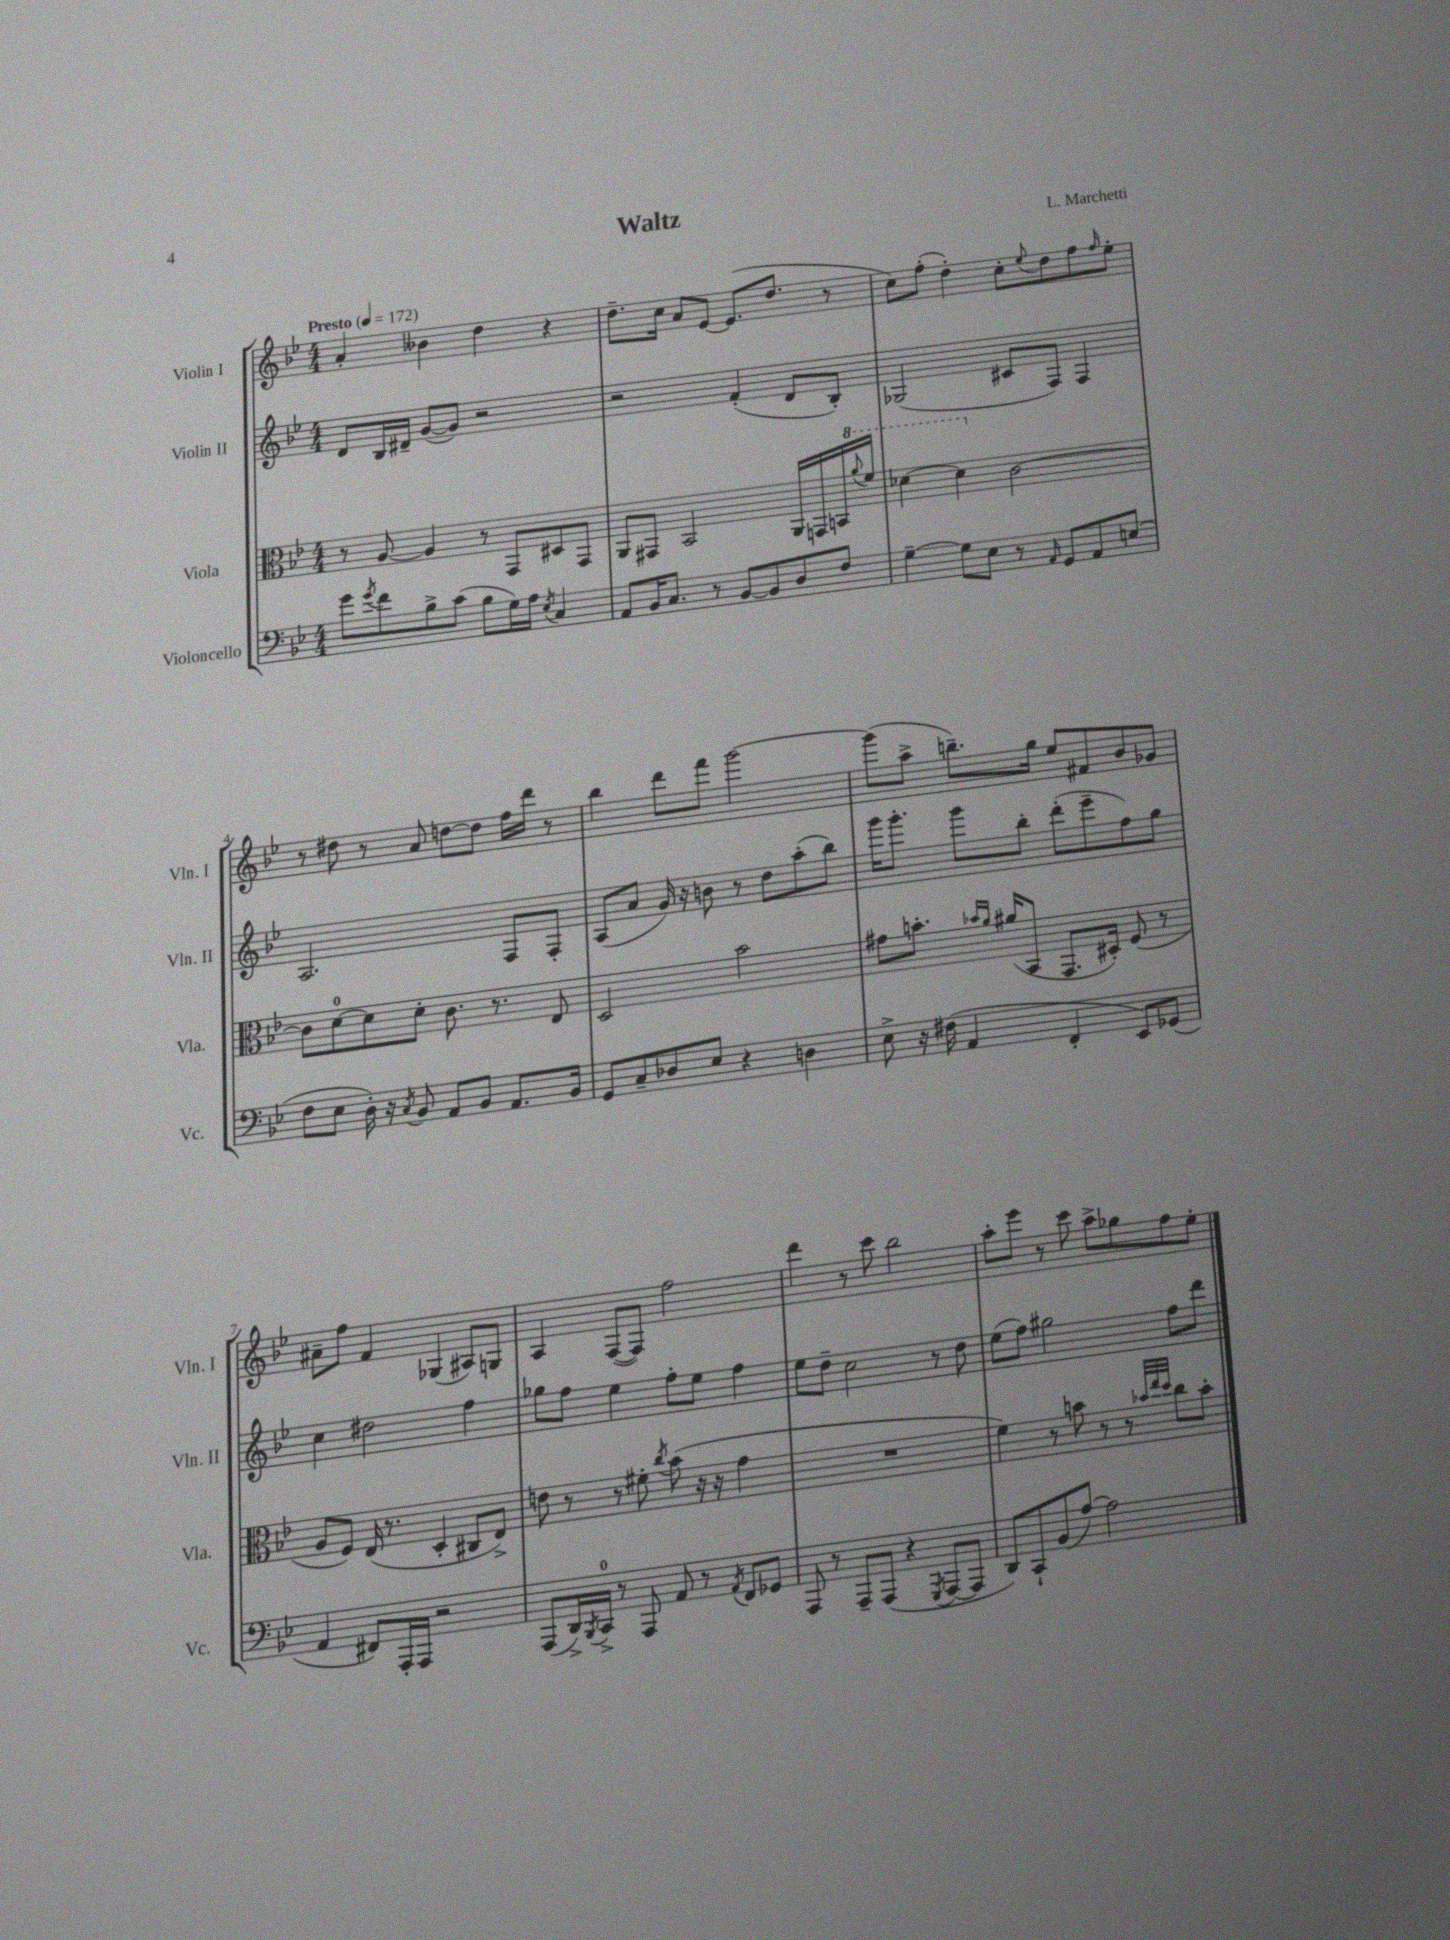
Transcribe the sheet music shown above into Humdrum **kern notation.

**kern	**kern	**kern	**kern
*staff4	*staff3	*staff2	*staff1
*clefF4	*clefC3	*clefG2	*clefG2
*k[b-e-]	*k[b-e-]	*k[b-e-]	*k[b-e-]
*M4/4	*M4/4	*M4/4	*M4/4
*MM172	*MM172	*MM172	*MM172
8g	8r	8d	4a'
8qg	.	.	.
8f	[8A	16B-	.
.	.	16d#~	.
8B-^	4A]	([8g	4b--
(8c	.	8g])	.
8B-	8r	2r	4dd
16G)	8GG	.	.
16A	.	.	.
8qE-	.	.	.
4C	8D#	.	4r
.	8GG	.	.
=	=	=	=
8AA	8AA	2r	8.dd~
16BB-	8GG#	.	.
8.C	.	.	16cc
.	2BB-	.	8a
8r	.	.	[8e-
[8BB-	.	(4f'	(8.e-]
8BB-]	.	.	.
.	.	.	8.dd
8D	16AA	8d	.
.	16GG	.	.
8F	16BB	8B-')	8r
.	8qqaa	.	.
.	16ff	.	.
=	=	=	=
[4G~	[4dd-	(2G-	8cc)
.	.	.	(8ff'
8G]	4dd-]	.	4dd')
8E-	.	.	.
8r	[2c	8c#	8cc'
16qqAA	.	.	8qqee-
8GG	.	8F)	8dd
8AA	.	4F	8ff
.	.	.	16qqff
(8E	.	.	8ee-'
=	=	=	=
8F	8c]	2.A	8r
8E-	[8d	.	8dd#
16D')	8d]	.	8r
16r	.	.	.
8qC	.	.	.
8BB-	8d'	.	8a
8AA	8.c	.	[8dd
8BB-	.	.	8dd]
.	8.r	.	.
8.AA	.	8F	16ff
.	.	.	16ddd
.	8E-	8F'	8r
16BB-	.	.	.
=	=	=	=
8GG	2D	(8A	4bb-
8C~	.	8a	.
8D-	.	16g)	8ddd
.	.	16r	.
8E-	.	8b	8fff
4r	2b-	8r	[2ggg
.	.	8dd	.
4D	.	(8aa'	.
.	.	8bb-)	.
=	=	=	=
8E-^	8g#	16ggg	(8ggg]
.	.	8.ggg'	.
16r	8.b'	.	8aa^
(16F#	.	.	.
4AA	.	8ggg	8.bb~)
.	16qqb-	.	.
.	16qqa	.	.
.	(16a#	.	.
.	8BB-	8bb-'	.
.	.	.	16gg
4FF'	8.GG	(8ddd'	8ee-
.	.	8eee-~	8f#
.	16D#')	.	.
8EE-)	(8F	8ff)	8b-
(8GG-	8r	8gg	8g-
=	=	=	=
4AA	8A	4cc	8a#~
.	8F)	.	8ff
8FF#)	(16E-	2dd#	4f
.	8.r	.	.
16AAA'	.	.	.
16AAA	.	.	.
2r	4D'	.	(4G-
.	8C#	4ff	8A#)
.	8E-^)	.	8G
=	=	=	=
(8AAA	8e	8gg-	4A
16DD^)	8r	8ff	.
8qBBB-	.	.	.
16CC^	.	.	.
8r	8r	4ee-	([8F
8AAA	8f#'	.	8F])
.	8qcc	.	.
8AA	(8b-	8ff'	2ff
8r	16r	8ee-	.
.	16r	.	.
8qAA	.	.	.
8FF	4g	4ff	.
8GG-	.	.	.
=	=	=	=
8AAA	1r	8ee-	4ddd
8r	.	8dd~	.
8AAA~	.	2cc	8r
(8AAA	.	.	8ccc
4r	.	.	2bb-
8qGGG	.	.	.
[8AAA	.	8r	.
8AAA]	.	8dd	.
=	=	=	=
8DD)	4f)	(8ee-	8aa'
8CC`	.	8ff)	8eee-
(8BB-	8r	2gg#	8r
[8A)	8b	.	8ccc
2A]	8r	.	8aa^
.	8r	.	8gg-
.	32qqb-	.	.
.	32qqee-	.	.
.	32qqdd	.	.
.	8cc	8ff	8ff
.	8b-'	8ddd	8ee-'
==	==	==	==
*-	*-	*-	*-
